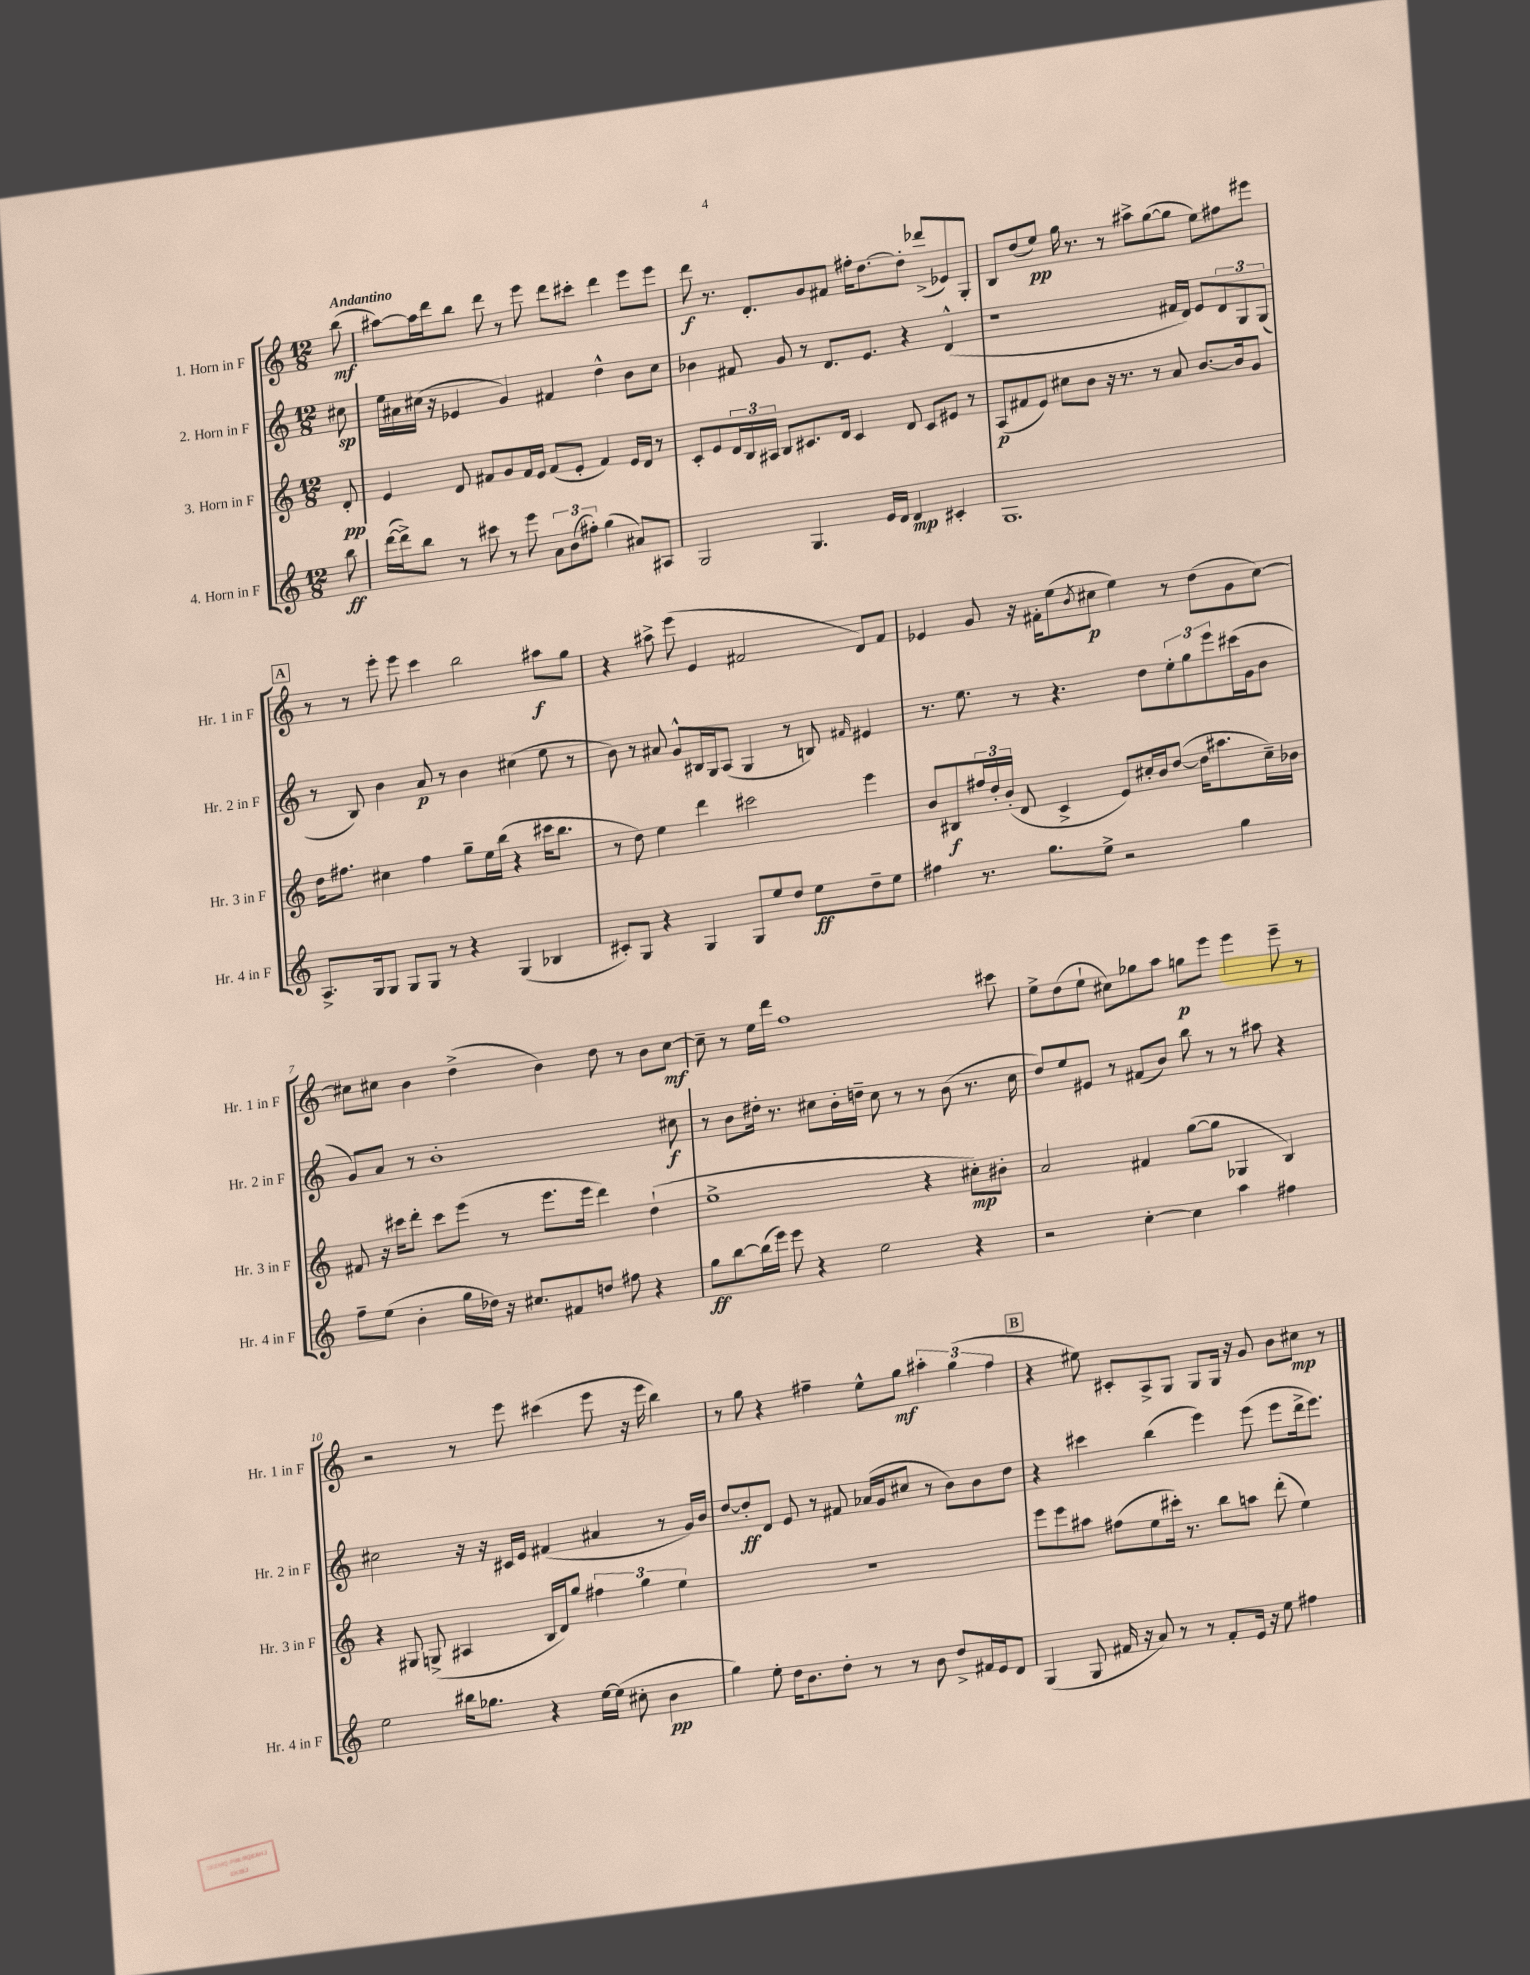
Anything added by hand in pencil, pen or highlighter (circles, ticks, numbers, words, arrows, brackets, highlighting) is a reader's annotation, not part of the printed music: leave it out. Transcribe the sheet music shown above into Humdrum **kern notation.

**kern	**kern	**kern	**kern
*staff4	*staff3	*staff2	*staff1
*clefG2	*clefG2	*clefG2	*clefG2
*k[]	*k[]	*k[]	*k[]
*M12/8	*M12/8	*M12/8	*M12/8
8bb	8d'	8cc#	(8bb
=	=	=	=
([16ddd	4e	16ee	[8aa#)
16ddd^])	.	16a#	.
8bb	.	(16cc#	16aa#]
.	.	16r	16ddd
8r	8d	4e-	8bb
8ccc#	8f#	.	8ddd
8r	8g	4g)	8r
8eee	16f#	.	8eee
.	16e	.	.
12a	(8f#	4f#	8ddd
(12b	.	.	.
.	8e'	.	8ccc#'
12ff#')	.	.	.
(4gg	4f#)	4dd^^	4ddd
8a#)	16e	8b	8eee
.	16d	.	.
8A#	8r	8cc#	8eee
=	=	=	=
2G	8c'	4b-	8ddd
.	8e	.	8.r
.	24d	8f#	.
.	24B	.	.
.	.	.	8.d'
.	24A#	.	.
.	8B	8g	.
4.G	8.c#	8r	8g
.	.	8.d	8f#
.	16d	.	.
.	4c#	.	16ff#'
.	.	8.e	[8.dd
16e	.	.	.
16d	.	.	.
4d	8d	4r	8dd']
.	8c#	.	(8ddd-^
4c#'	8e#	(4d^^	8e-)
.	8r	.	8G'
=	=	=	=
1.G	(8A	1r	8B
.	8f#	.	(8dd
.	8e)	.	8ee)
.	8cc#	.	16gg
.	.	.	8.r
.	8b	.	.
.	16r	.	8r
.	8.r	.	.
.	.	.	8aa#^
.	8r	.	([8gg
.	8a	16f#	8gg]
.	.	16d)	.
.	[8.b	8e	8ee)
.	.	12d	8ff#
.	16b]	.	.
.	.	12G	.
.	8g	.	8eee#
.	.	(12G	.
=	=	=	=
8.A^	16dd	8r	8r
.	8.ff#	.	.
.	.	8B)	8r
16G	.	.	.
8G	4cc#	4b	8eee'
8G	.	.	8eee
8G	4ff#	8a	4ccc
8r	.	8r	.
4r	8gg~	4b	2bb
.	16ee	.	.
.	(16bb	.	.
(4G	4r	(4cc#	.
4B-	16ccc#	8ee	8aa#
.	8.bb	.	.
.	.	8r	8gg
=	=	=	=
8c#')	8r	8b)	4r
8G	8dd)	8r	.
4r	4ee	8a#	8aa#^
.	.	8g^^	(8eee
4G	4ddd	16B#	4e
.	.	16G	.
.	.	(8A	.
8G	2ccc#	4G	2f#
8ee	.	.	.
8dd	.	8r	.
8ee	.	8B)	.
.	.	16qqf#	.
8dd~	4eee	4e#	8d)
8ee	.	.	8f#
=	=	=	=
4ff#	8b	8.r	4e-
.	8B#	.	.
.	.	8.ee	.
8.r	24ff#	.	8g
.	24dd'	.	.
.	(24b'	.	.
.	8d	8r	16r
8.gg	.	.	16f#'
.	4c^	4.r	(8ee
.	.	.	8qb
8ee^	.	.	8cc#
2r	8e)	.	4ee)
.	16cc#'	8dd	.
.	16b	.	.
.	([8dd	12ee'	8r
.	.	12gg	.
.	16dd]	.	(8dd
.	.	12eee	.
.	8.aa#	.	.
4gg	.	(16ccc#	8g
.	.	16g	.
.	16cc#~)	8b	[8cc#)
.	16b-	.	.
=	=	=	=
8ff~	8f#	8g)	8cc#]
(8ee	16r	8a	8cc#
.	16ccc#	.	.
4b'	8ddd'	8r	4b
.	8ccc#	1b'	.
16gg	(8eee	.	(4dd^
16dd-)	.	.	.
16r	8r	.	.
8.cc#	.	.	.
.	8.eee	.	4b)
8f#	.	.	.
.	16eee	.	.
8dd	4ddd)	.	8dd
8ff#	.	.	8r
4r	(4dd`	.	8b
.	.	8cc#	[8cc#
=	=	=	=
8gg	1ee^	8r	8cc#~]
[8bb	.	8b	8r
(16bb]	.	16dd#'	16ee
16eee)	.	8.r	16ddd
8eee	.	.	1ff
4r	.	8cc#	.
.	.	16b'	.
.	.	16dd~	.
2ee	.	8cc#	.
.	.	8r	.
.	4r	8r	.
.	.	(8b	.
4r	8cc#')	8.r	.
.	8b#'	.	8ccc#
.	.	16cc#	.
=	=	=	=
2r	2a	8dd)	8ee^
.	.	8ee	(8dd
.	.	8e#	8ee`
.	.	8r	8cc#)
[4cc'	4f#	(8f#	8gg-
.	.	8b)	8aa
4cc]	([8gg	8bb	8gg
.	8gg]	8r	8eee
4aa	4G-	8r	4eee
.	.	8aa#	.
4ff#	4B)	4r	8eee~
.	.	.	8r
=	=	=	=
2ee	4r	2cc#	2r
.	8G#	.	.
.	(8G^	.	.
16bb#	4A#	16r	8r
8.gg-	.	16r	.
.	.	16c#	8eee
.	.	16e	.
4r	16B	(4f#	(4ccc#
.	16d)	.	.
.	8gg	.	.
[16ee	6ff#	4a#	8eee
(16ee]	.	.	.
8cc#'	.	.	16r
.	6gg	.	.
.	.	.	16eee
4b	.	8r	4bb)
.	6ee	.	.
.	.	16g)	.
.	.	16b	.
=	=	=	=
4gg)	1.r	[8dd	8r
.	.	8dd']	8gg
8ee'	.	8d	4r
16dd	.	8e	.
8.b	.	.	.
.	.	8r	4ff#~
8dd'	.	8f#	.
8r	.	(16a-	8ee^^
.	.	16g	.
8r	.	8cc#	8gg
8b	.	8r	6aa#'
8dd^	.	8b)	.
.	.	.	(6gg
16f#	.	8b	.
16e	.	.	.
.	.	.	6ff#
8d	.	8dd	.
=	=	=	=
(4G	8eee	4r	4r
.	8eee	.	.
8G	8aa#	4ccc#	8ee#)
16f#	(8ff#	.	8c#'
16r	.	.	.
8a)	8ee	(4bb	8A^
8r	16ccc#')	.	8G
.	8.r	.	.
8r	.	4eee)	8G
8f#'	8bb	.	16G
.	.	.	16r
16e	8aa	(8eee	8g
16r	.	.	.
8ee	(8ddd'	8eee	8b
4ff#	4ee)	16ddd^	8cc#
.	.	8.eee)	.
.	.	.	8r
==	==	==	==
*-	*-	*-	*-
